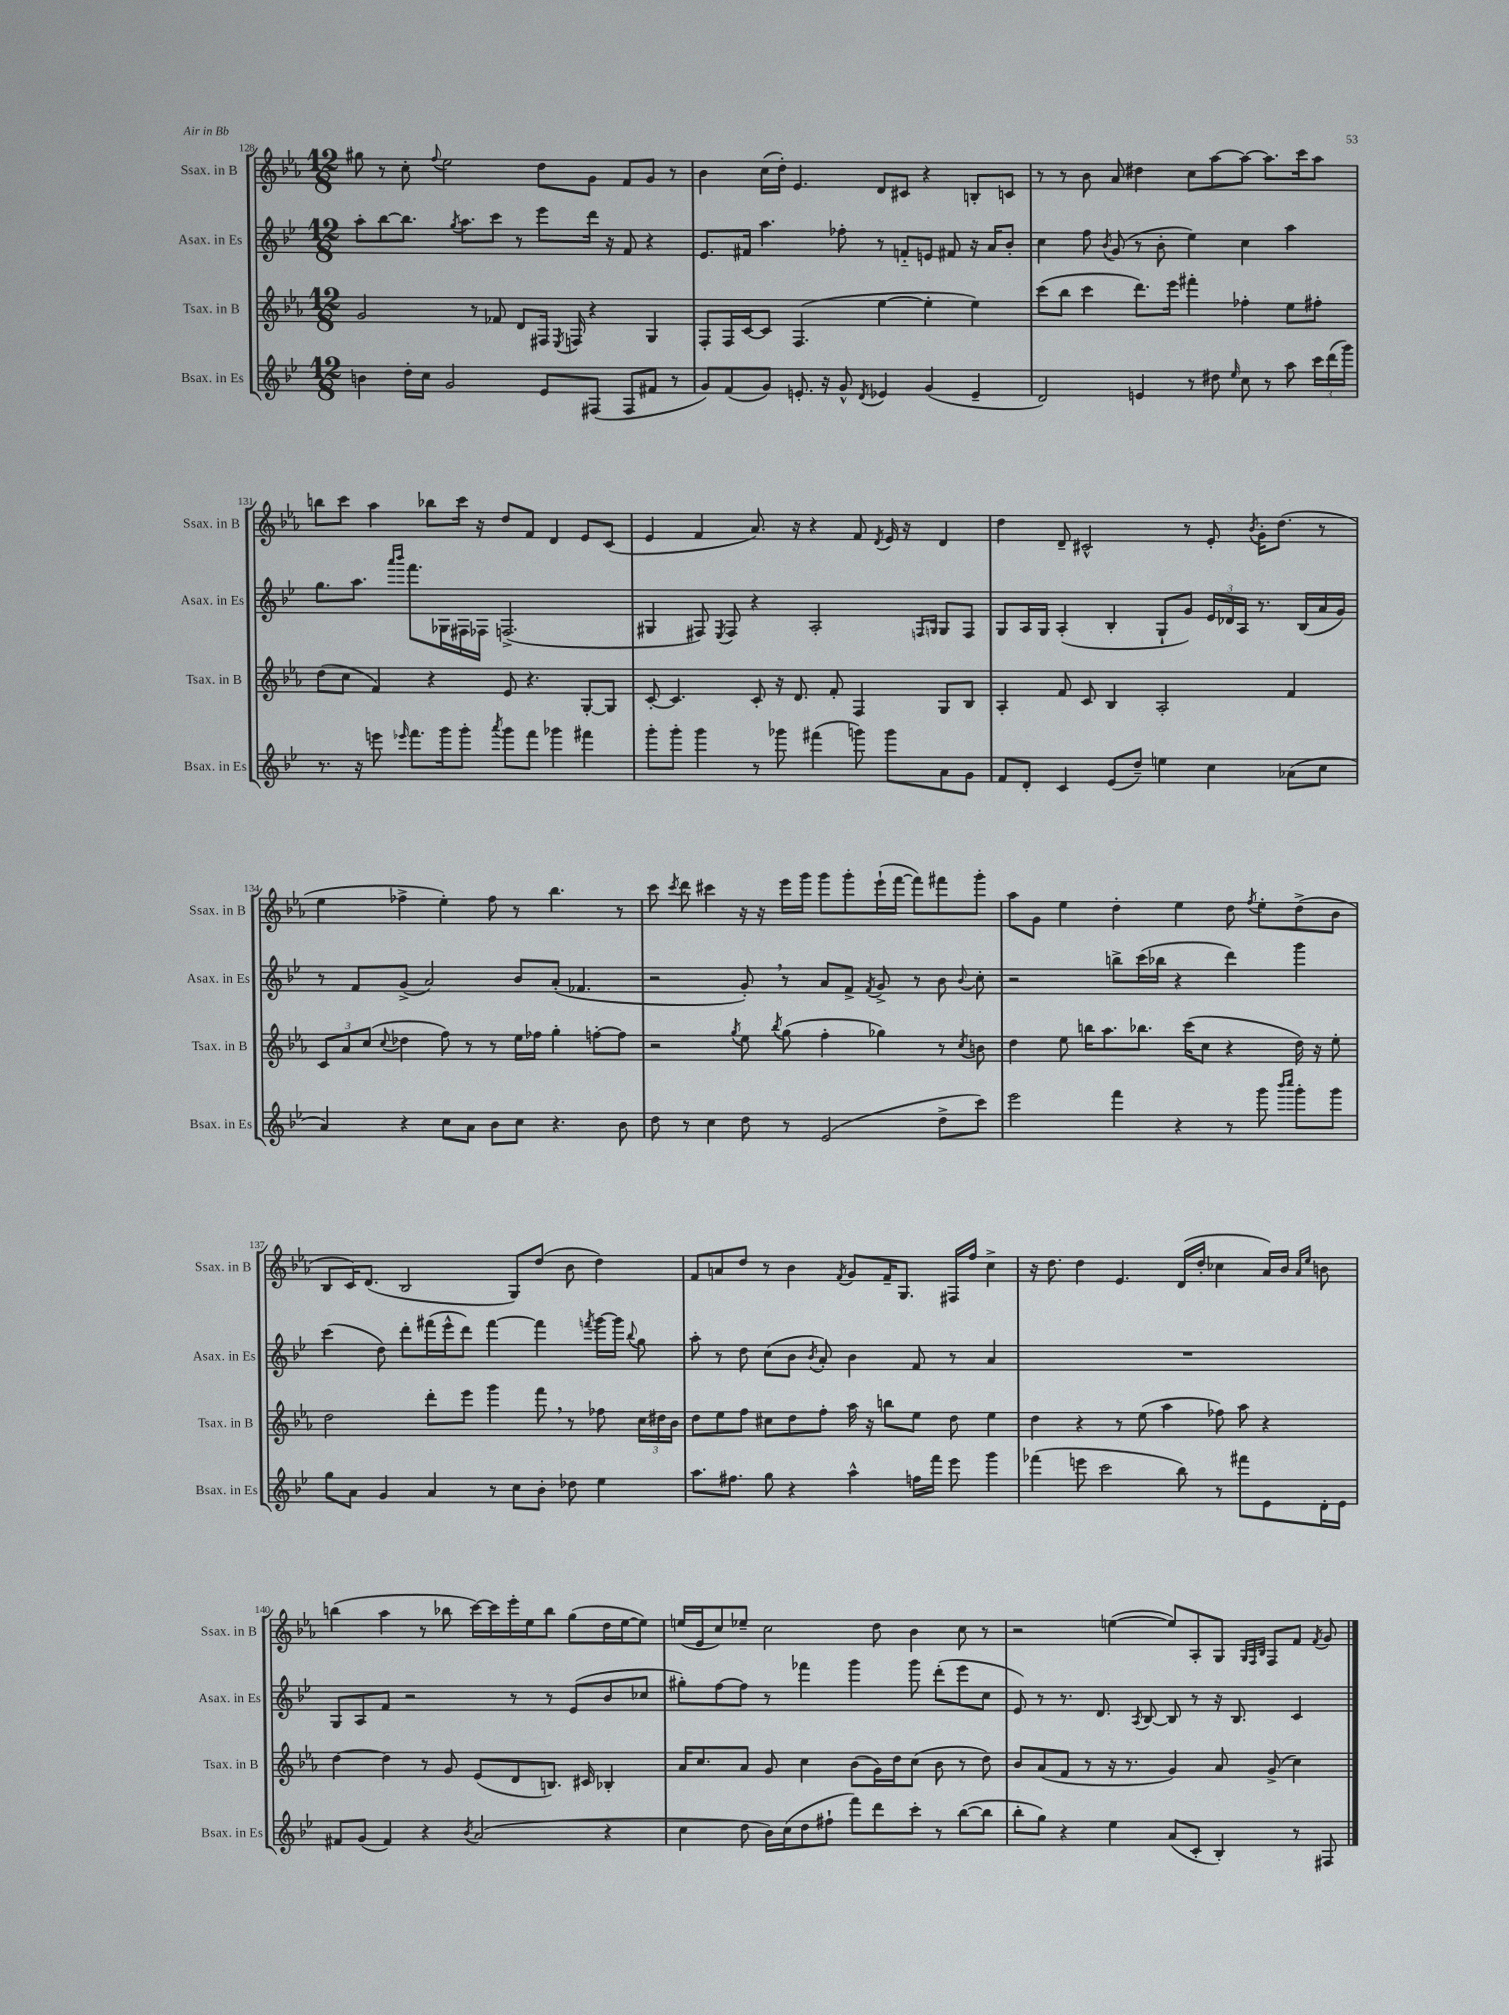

**kern	**kern	**kern	**kern
*staff4	*staff3	*staff2	*staff1
*clefG2	*clefG2	*clefG2	*clefG2
*k[b-e-]	*k[b-e-a-]	*k[b-e-]	*k[b-e-a-]
*M12/8	*M12/8	*M12/8	*M12/8
4b	2g	8aa'	8gg#
.	.	[8bb-	8r
16dd'	.	8.bb-]	8cc'
16cc	.	.	.
.	.	.	8qqff
2g	.	.	2ee-
.	.	8qgg	.
.	.	8.aa	.
.	8r	.	.
.	8f-	8ccc	.
.	8d	8r	.
8e-	16F#	8eee-	8dd
.	8qE-	.	.
.	16F	.	.
(8F#	4r	16ddd	8g
.	.	16r	.
8F#	.	8f	8f
8f#	4G	4r	8g
8r	.	.	8r
=	=	=	=
8g)	8F'	8.e-	4b-
(8f	16F	.	.
.	[16c	16f#	.
8g)	8c]	4.aa	(16cc
.	.	.	16dd')
8.e'	(4.F	.	4.e-
16r	.	.	.
8g^^	.	8ff-'	.
8qd	.	.	.
4e-	[4ee-	8r	8d
.	.	8f'~	8c#
(4g	4ee-']	8e	4r
.	.	8f#	.
4e-~	4ee-)	16r	8B'
.	.	16a	.
.	.	8b-'	8c
=	=	=	=
2d)	(8ccc	4cc	8r
.	8bb-	.	8r
.	4ccc	8ff	8b-
.	.	8qb-	.
.	.	(8g	8a-
4e	8.ddd)	8r	4dd#
.	.	8b-'	.
.	16eee-	.	.
8r	4fff#'	4ee-)	8cc
8dd#	.	.	[8aa-
16qqee-	.	.	.
8cc	4ff-'	4cc	8aa-_
8r	.	.	8.aa-]
8aa	8ee-	4aa	.
.	.	.	16ccc
24ccc	8ff#'	.	8aa-
(24ddd	.	.	.
24ggg)	.	.	.
=	=	=	=
8.r	(8dd	8.gg	8bb
.	8cc	.	8ccc
16r	.	8.aa	.
8eee	4f)	.	4aa-
.	.	16qqaaa	.
16qqeee-	.	16qqbbb-	.
8.fff	.	8.fff	.
.	4r	.	8bb-
16ggg	.	16G-	.
8ggg'	.	16F#	16ccc
.	.	16F-	16r
8qaaa	.	.	.
8ggg	8e-	(2.F^	8dd
8fff	4.r	.	8f
4ggg-	.	.	4d
4fff#	[8G'	.	8e-
.	8G]	.	(8c
=	=	=	=
8ggg'	[8c'	4G#	4e-
8ggg'	4.c]	.	.
4ggg	.	8F#)	4f
.	.	8qE-	.
.	.	8F#	.
8r	8c'	4r	8.a-)
8ggg-	16r	.	.
.	8.d	.	16r
(4fff#	.	2A'	4r
.	8f'	.	.
8ggg)	4F	.	8f
.	.	.	8qd
8ggg	.	.	16e-
.	.	.	16r
.	.	16qqF	.
.	.	16qqG	.
8a	8G	8G	4d
8g	8B-	8F	.
=	=	=	=
8f	4A-'	8G	4dd
8d'	.	16A	.
.	.	16G	.
4c	8f	(4A'	8d~
.	8c	.	2c#^^
(8e-	4B-	4B-'	.
8dd~)	.	.	.
4ee	2A-'	8G`	.
.	.	8g)	8r
4cc	.	24e-	8e-'
.	.	24d-	.
.	.	24A	.
.	.	.	8qb-
.	.	8.r	16g'
.	.	.	(8.dd
(8a-	4f	.	.
.	.	(16B-	.
8cc	.	16a	8r
.	.	16g)	.
=	=	=	=
4a)	12c	8r	4ee-
.	12a-	.	.
.	.	8f	.
.	(12cc	.	.
.	8qqcc	.	.
4r	4dd-	(8g^	4ff-^
.	.	2a)	.
8cc	8ff)	.	4ee-')
8a	8r	.	.
8b-	8r	.	8ff-
8cc	16ee-	8b-	8r
.	16ff-	.	.
4.r	4gg'	(8a'	4.bb-
.	.	4.f-	.
.	[8ff'	.	.
8b-	8ff]	.	8r
=	=	=	=
8dd	2r	2r	8ccc
.	.	.	8qccc
8r	.	.	8ddd
4cc	.	.	4ccc#
.	8qgg	.	.
8dd	8ee-	8g')	16r
.	.	.	16r
.	8qbb-	.	.
8r	(8gg	8r	16eee-
.	.	.	16ggg
(2e-	4ff'	8a	8ggg
.	.	8f^	8ggg'
.	.	8qf	.
.	4gg-)	8g^	(16eee-`
.	.	.	[16fff
.	.	8r	8fff])
8dd^	8r	8b-	8fff#
.	8qcc	8qqb-	.
8ccc)	8b	8cc'	8ggg'
=	=	=	=
2eee-	4dd	2r	8aa-
.	.	.	8g
.	8ee-	.	4ee-
.	16bb	.	.
.	8.aa-	.	.
4fff	.	8bb^	4dd'
.	8.bb-	(16ccc	.
.	.	16bb-	.
4r	.	4r	4ee-
.	(16ccc	.	.
.	8cc	.	.
8r	4r	4ddd)	8dd
.	.	.	8qff
8ggg	.	.	8ee-'
16qqbbb-	.	.	.
16qqcccc	.	.	.
8ggg'	16dd)	4ggg	(8dd^
.	16r	.	.
8ggg	8ee-'	.	8b-
=	=	=	=
8gg	2dd	(4ccc	8B-
8a	.	.	16c)
.	.	.	(8.d
4g	.	8dd)	.
.	.	8ddd'	2B-
4a	8ddd'	(16fff#	.
.	.	16eee-^^	.
.	8eee-	8ddd)	.
8r	4ggg	[4fff#	.
8cc	.	.	8G)
8b-'	8fff	4fff#]	(8dd
8dd-	8r	.	8b-
.	.	8qfff	.
4ee-	8ff-	[16ggg	4dd)
.	.	16ggg]	.
.	.	8qqbb-	.
.	24cc	8gg	.
.	24dd#	.	.
.	24b-	.	.
=	=	=	=
8.aa	8dd	8aa'	8f
.	8ee-	8r	8a
8.ff#	.	.	.
.	8ff	8dd	8dd
8gg	8cc#	(8cc	8r
4r	8dd	8b-	4b-
.	.	8qb-	.
.	8ff'	8a')	.
.	.	.	8qf
4aa^^	16aa-	4b-	8g
.	16r	.	.
.	8bb	.	16f~
.	.	.	8.G
16ff	8ee-	8f	.
16fff	.	.	.
8eee-	8dd	8r	16F#
.	.	.	16ff
4ggg	4ee-	4a	4cc^
=	=	=	=
(4fff-	4dd	1.r	16r
.	.	.	8.dd
8eee	4r	.	4dd
2ccc	.	.	.
.	8r	.	4.e-
.	(8ee-	.	.
.	4aa-	.	.
8bb-)	.	.	(16d
.	.	.	16dd'
8r	8ff-)	.	4cc-
8fff#	8aa-	.	.
8e-	4r	.	16a-)
.	.	.	16b-
.	.	.	16qqa-
.	.	.	16qqee-
16d'	.	.	8b
16e-	.	.	.
=	=	=	=
8f#	[4dd	8G	(4bb
(8g	.	8A	.
4f#)	4dd]	8f	4aa-
.	.	2r	.
4r	8r	.	8r
.	8g	.	8bb-
8qb-	.	.	.
(2a	(8e-	.	[16ccc)
.	.	.	16ccc]
.	8d	8r	16eee-'
.	.	.	16ee-
.	8.B)	8r	8bb-
.	.	(8e-	(8gg
.	16c#	.	.
4r	4B-'	8b-	16dd
.	.	.	[16ee-
.	.	8cc-	8ee-])
=	=	=	=
4cc	16a-	8gg#')	(16ee
.	8.cc	.	16e-
.	.	[8ff	8cc)
8dd	8a-	8ff]	8ee-~
16b-)	8g	8r	2cc
(16cc	.	.	.
8dd	4cc	4fff-	.
8ff#`	.	.	.
8fff)	(8b-	4ggg	.
8ddd	16g)	.	8dd
.	16dd	.	.
8ccc'	(8cc	8ggg	4b-
8r	8b-	(8ddd'	.
([8bb-	8r	8eee-	8cc
8bb-]	8dd)	8cc	8r
=	=	=	=
8bb-'	8b-	8e-)	2r
8gg)	(8a-	8r	.
4r	8f	8.r	.
.	8r	.	.
.	.	8.d	.
4ee-	16r	.	([4ee
.	8.r	.	.
.	.	8qA	.
.	.	[8B-	.
(8a	4g)	8B-]	8ee])
8c'	.	8r	8A-'
4B-')	8a-	16r	8G
.	.	8.B-	.
.	.	.	32qqG
.	.	.	32qqF
.	.	.	32qqB-
.	(8g^	.	8F
8r	4cc)	4c	8f
.	.	.	8qf
8F#	.	.	8g
==	==	==	==
*-	*-	*-	*-
